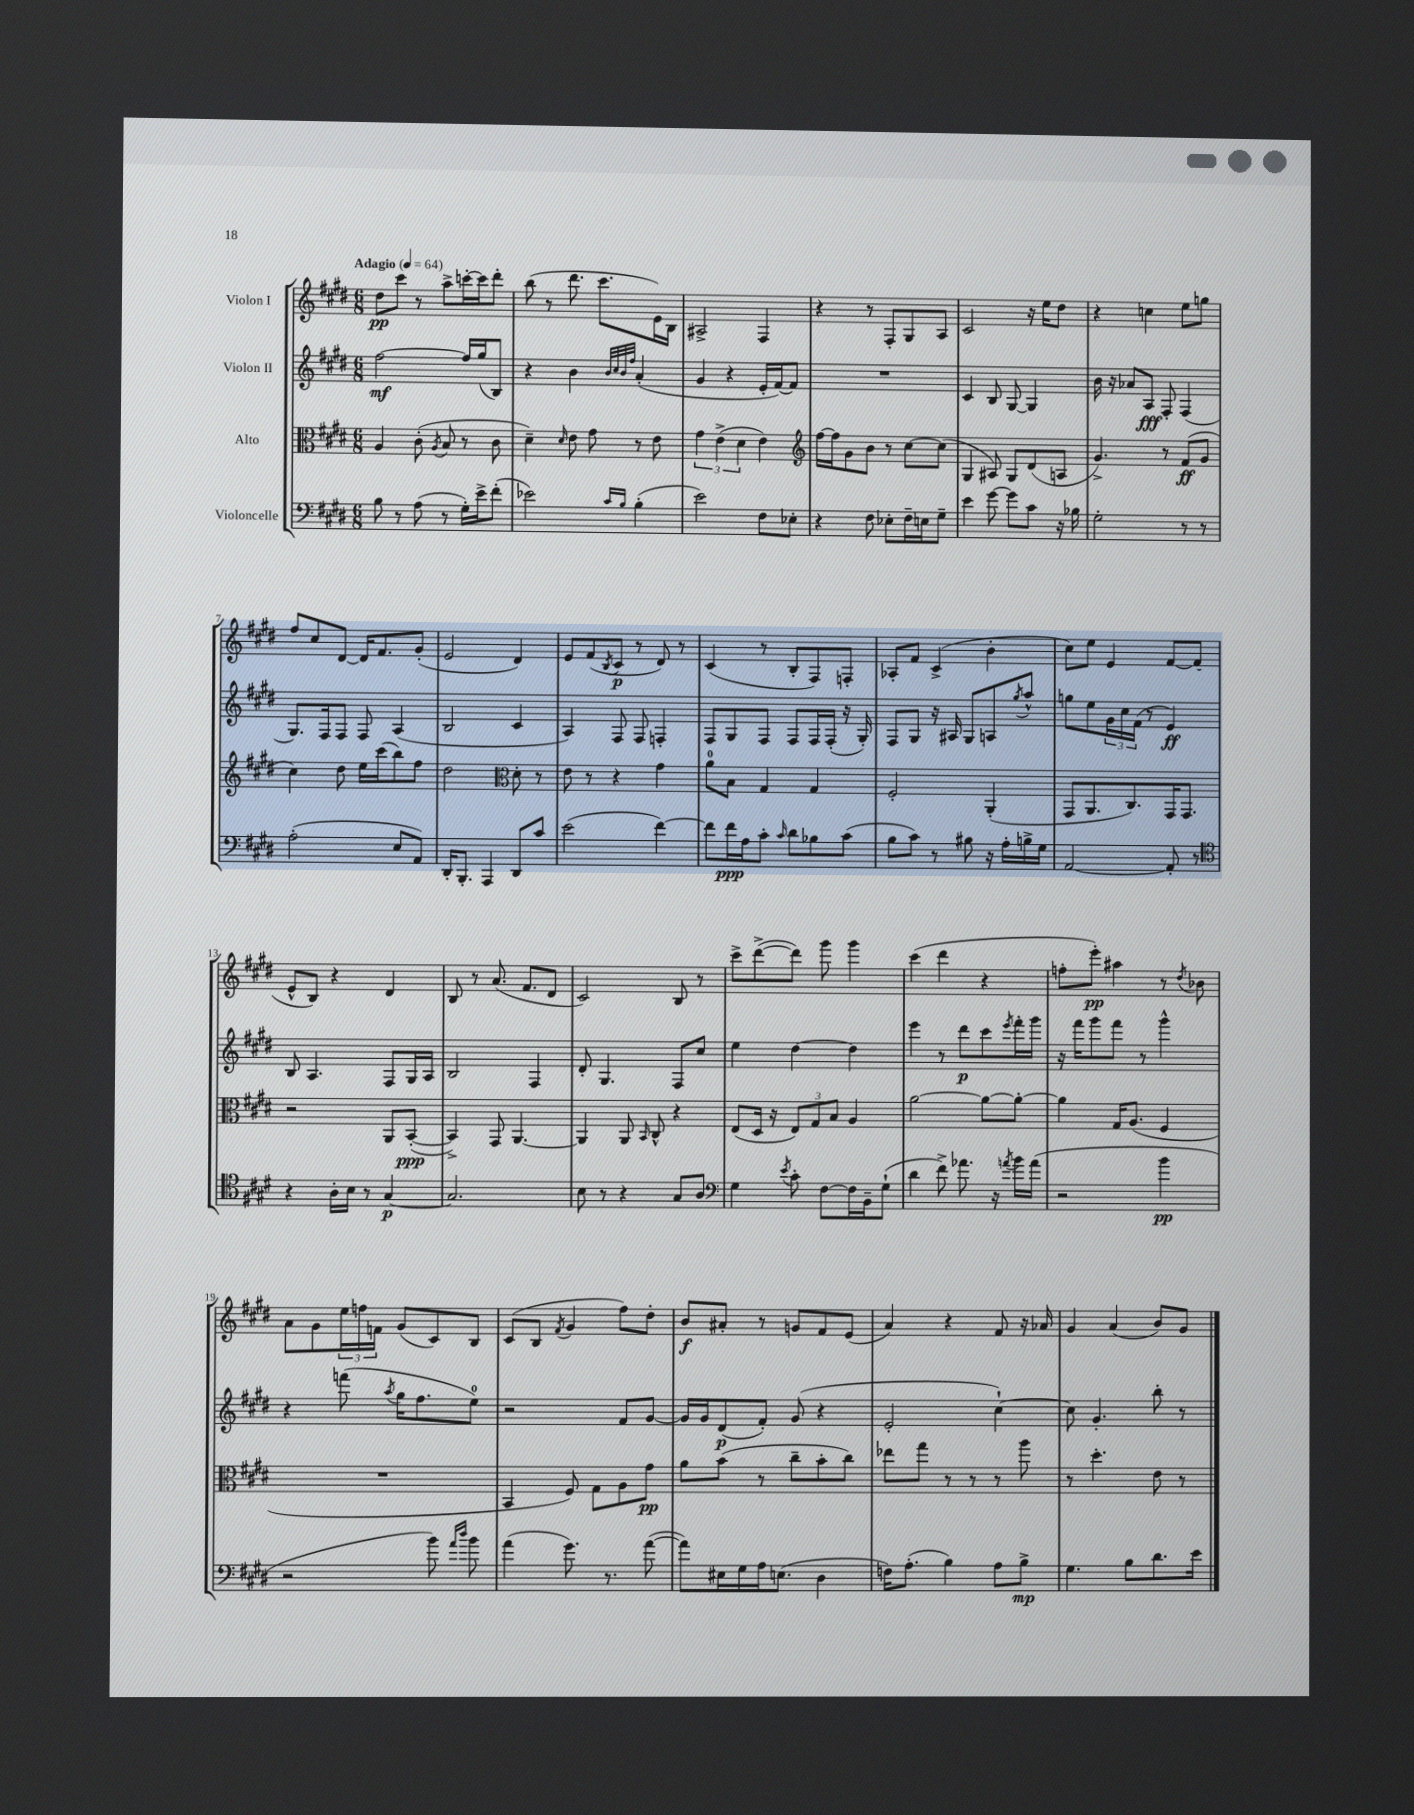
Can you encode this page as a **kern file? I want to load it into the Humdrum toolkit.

**kern	**dynam	**kern	**dynam	**kern	**dynam	**kern	**dynam
*part4	*part4	*part3	*part3	*part2	*part2	*part1	*part1
*staff4	*staff4	*staff3	*staff3	*staff2	*staff2	*staff1	*staff1
*I"Violoncelle	*	*I"Alto	*	*I"Violon II	*	*I"Violon I	*
*clefF4	*	*clefC3	*	*clefG2	*	*clefG2	*
*k[f#c#g#d#]	*	*k[f#c#g#d#]	*	*k[f#c#g#d#]	*	*k[f#c#g#d#]	*
*M6/8	*	*M6/8	*	*M6/8	*	*M6/8	*
*MM64	*	*MM64	*	*MM64	*	*MM64	*
=1	=1	=1	=1	=1	=1	=1	=1
!	!	!	!	!	!	!LO:TX:a:B:t=Adagio	!
8B\	.	4A/	.	[2ff#\	mf	8dd#\L	pp
8r	.	.	.	.	.	8ccc#\J	.
(8A\	.	(8c#'\	.	.	.	8r	.
.	.	8qA/	.	.	.	.	.
8r	.	8B/	.	.	.	8aa^\L	.
16G#'\LL)	.	8r	.	16ff#/LL]	.	[16cccn'\L	.
16e^\J	.	.	.	(16gg#/J	.	16ccc\J]	.
(8f#'\J	.	8c#\	.	8B/J)	.	8ddd#'\J	.
=2	=2	=2	=2	=2	=2	=2	=2
2e-X\)	.	4d#~\)	.	4r	.	(8bb\	.
.	.	.	.	.	.	8r	.
.	.	16qqd#/	.	.	.	.	.
.	.	8e\	.	4b\	.	8.ddd#\	.
.	.	8g#\	.	.	.	.	.
.	.	.	.	.	.	8.ccc#\L	.
.	.	.	.	32qqb/LLL	.	.	.
.	.	.	.	32qqcc#/	.	.	.
16qqc#/LL	.	.	.	32qqb/	.	.	.
16qqB/JJ	.	.	.	32qqff#/JJJ	.	.	.
(4B'\	.	8r	.	(4a'/	.	.	.
.	.	8e\	.	.	.	16e\L)	.
.	.	.	.	.	.	16B\JJ	.
=3	=3	=3	=3	=3	=3	=3	=3
2e\)	.	6g#\	.	4g#/	.	2A#X^/	.
.	.	(6e^\	.	.	.	.	.
.	.	.	.	4r	.	.	.
.	.	6d#\	.	.	.	.	.
8F#\L	.	4e\)	.	16e'/LL	.	4F#/	.
.	.	.	.	[16f#/J)	.	.	.
8E-X'\J	.	.	.	8f#/J]	.	.	.
=4	=4	=4	=4	=4	=4	=4	=4
*	*	*clefG2	*	*	*	*	*
4r	.	[16ff#\LL	.	2.r	.	4r	.
.	.	16ff#\J]	.	.	.	.	.
.	.	8g#\	.	.	.	.	.
8F#\	.	8b\J	.	.	.	8r	.
8E-X'\L	.	8r	.	.	.	8F#'/L	.
16F#~\L	.	[8cc#\L	.	.	.	8G#/	.
16En\J	.	.	.	.	.	.	.
8G#~\J	.	(8cc#\J]	.	.	.	8A/J	.
=5	=5	=5	=5	=5	=5	=5	=5
4e\	.	4G#/	.	4c#/	.	2c#/	.
[8g#\	.	8A#X/)	.	8B/	.	.	.
8g#\L]	.	8G#/L	.	[8G#/	.	.	.
8c#\J	.	(8d#/	.	4G#/]	.	16r	.
.	.	.	.	.	.	16ee\KL	.
16r	.	8An/J	.	.	.	8dd#\J	.
16B-X\	.	.	.	.	.	.	.
=6	=6	=6	=6	=6	=6	=6	=6
2G#'\	.	4.g#^/)	.	16b\	.	4r	.
.	.	.	.	16r	.	.	.
.	.	.	.	8a-X/L	.	.	.
.	.	.	.	8A/J	fff	4ccn\	.
.	.	8r	.	8F#'/	.	.	.
8r	.	(8f#/L	ff	(4F#/	.	8ee\L	.
8r	.	8g#/J	.	.	.	8ggn\J	.
!!LO:LB:g=z
=7	=7	=7	=7	=7	=7	=7	=7
(2A'\	.	4cc#\)	.	8.G#/L)	.	8ff#/L	.
.	.	.	.	.	.	8cc#/	.
.	.	.	.	16F#/k	.	.	.
.	.	8dd#\	.	8F#/J	.	[8d#/J	.
.	.	16ee\LL	.	8F#/	.	16d#/KL]	.
.	.	(16ccc#\J	.	.	.	8.f#/	.
8E/L	.	8bb\)	.	(4A/	.	.	.
8AA/J)	.	8ff#\J	.	.	.	(8g#'/J	.
=8	=8	=8	=8	=8	=8	=8	=8
16DD#'/KL	.	2dd#\	.	2B/	.	2e/	.
8.BBB'/J	.	.	.	.	.	.	.
4AAA/	.	.	.	.	.	.	.
*	*	*clefC3	*	*	*	*	*
8DD#/L	.	8d#'\	.	4c#/	.	4d#/)	.
8c#/J	.	8r	.	.	.	.	.
=9	=9	=9	=9	=9	=9	=9	=9
(2e\	.	8e\	.	4A/)	.	8e/L	.
.	.	8r	.	.	.	(8f#/	.
.	.	.	.	.	.	8qB/	.
.	.	4r	.	8F#/	.	8c#/J	p
.	.	.	.	8F#/	.	8r	.
[4f#\)	.	4g#\	.	4Fn'/	.	8d#/)	.
.	.	.	.	.	.	8r	.
=10	=10	=10	=10	=10	=10	=10	=10
8f#\L]	.	8a\L	.	8F#/L	.	(4c#/	.
16f#\L	ppp	8B\J	.	8G#/	.	.	.
16A\J	.	.	.	.	.	.	.
8c#'\J	.	4G#/	.	8F#/J	.	8r	.
16qqc#/	.	.	.	.	.	.	.
8d#\L	.	.	.	8F#/L	.	8B'/L	.
8B-X\	.	4G#/	.	16F#/L	.	8F#/)	.
.	.	.	.	(16F#'/JJ	.	.	.
(8c#\J	.	.	.	16r	.	8Fn'/J	.
.	.	.	.	16G#'/)	.	.	.
=11	=11	=11	=11	=11	=11	=11	=11
8B\L	.	2F#'/	.	8F#/L	.	8A-X'/L	.
8c#\J)	.	.	.	8G#/J	.	8f#/J	.
8r	.	.	.	16r	.	(4c#^/	.
.	.	.	.	16A#X/	.	.	.
8B#X\	.	.	.	8G#/L	.	.	.
16r	.	(4AA'/	.	8An/	.	4b'\	.
16A'\LL	.	.	.	.	.	.	.
.	.	.	.	8qgg#/	.	.	.
16Bn^\	.	.	.	8aa^^/J	.	.	.
16G#\JJ	.	.	.	.	.	.	.
=12	=12	=12	=12	=12	=12	=12	=12
[2AA/	.	8GG#/L	.	8ggn\L	.	8cc#\L)	.
.	.	8.AA/	.	8ee\	.	8ee\J	.
.	.	.	.	24g#\L	.	4e/	.
.	.	.	.	24cc#\	.	.	.
.	.	8.C#/)	.	.	.	.	.
.	.	.	.	(24f#\JJ	.	.	.
.	.	.	.	8r	.	.	.
8AA'/]	.	16GG#/K	.	4e/)	ff	[8f#/L	.
.	.	8.GG#/J	.	.	.	.	.
8r	.	.	.	.	.	(8f#/J]	.
!!LO:LB:g=z
=13	=13	=13	=13	=13	=13	=13	=13
*clefC4	*	*	*	*	*	*	*
4r	.	2r	.	8B/	.	8e^^/L	.
.	.	.	.	4.A/	.	8B/J)	.
16A'\LL	.	.	.	.	.	4r	.
16B\JJ	.	.	.	.	.	.	.
8r	.	.	.	.	.	.	.
[4G#/	p	8AA/L	.	8F#/L	.	4d#/	.
.	.	([8BB'/J	ppp	16G#/L	.	.	.
.	.	.	.	16A/JJ	.	.	.
=14	=14	=14	=14	=14	=14	=14	=14
2.G#/]	.	4BB^/])	.	2B/	.	8B/	.
.	.	.	.	.	.	8r	.
.	.	8GG#/	.	.	.	(8.a/	.
.	.	[4.AA/	.	.	.	.	.
.	.	.	.	.	.	8.f#/L	.
.	.	.	.	4F#/	.	.	.
.	.	.	.	.	.	8d#/J	.
=15	=15	=15	=15	=15	=15	=15	=15
8B\	.	4AA/]	.	8d#'/	.	2c#/)	.
8r	.	.	.	4.G#/	.	.	.
4r	.	8AA/	.	.	.	.	.
.	.	16qqBB/	.	.	.	.	.
.	.	8C#^^/	.	.	.	.	.
8G#/L	.	4r	.	8F#/L	.	8B/	.
8A/J	.	.	.	8cc#/J	.	8r	.
=16	=16	=16	=16	=16	=16	=16	=16
*clefF4	*	*	*	*	*	*	*
4G#\	.	(8E/L	.	4ee\	.	8ccc#^\L	.
.	.	16D#/Jk	.	.	.	([8ddd#^\	.
.	.	16r	.	.	.	.	.
8qe/	.	.	.	.	.	.	.
8c#'\	.	12E/L)	.	[4dd#\	.	8ddd#\J])	.
.	.	12G#/	.	.	.	.	.
[8F#\L	.	.	.	.	.	8ggg#\	.
.	.	12B/J	.	.	.	.	.
16F#\L]	.	4A/	.	4dd#\]	.	4ggg#\	.
16BB~\J	.	.	.	.	.	.	.
(8G#`\J	.	.	.	.	.	.	.
=17	=17	=17	=17	=17	=17	=17	=17
4d#\	.	[2a\	.	4eee\	.	(4ccc#\	.
8f#^\)	.	.	.	8r	.	4ddd#\	.
8.a-X\	.	.	.	8ddd#\L	p	.	.
.	.	8a\L_	.	8ccc#\	.	4r	.
16r	.	.	.	.	.	.	.
8qan/	.	.	.	8qeee/	.	.	.
16b\LL	.	8a'\J_	.	16fff#'\L	.	.	.
(16a\JJ	.	.	.	16ggg#\JJ	.	.	.
=18	=18	=18	=18	=18	=18	=18	=18
2r	.	4a\]	.	16r	.	8ffn'\L	.
.	.	.	.	16fff#\KL	.	.	.
.	.	.	.	8ggg#\	.	8eee'\J)	pp
.	.	16G#/KL	.	8fff#\J	.	4aa#X\	.
.	.	(8.A/J	.	.	.	.	.
.	.	.	.	8r	.	.	.
4b\	pp	4F#/	.	4ggg#^^\	.	8r	.
.	.	.	.	.	.	8qdd#/	.
.	.	.	.	.	.	8b-X\	.
!!LO:LB:g=z
=19	=19	=19	=19	=19	=19	=19	=19
2r	.	2.r	.	4r	.	8a\L	.
.	.	.	.	.	.	8g#\	.
.	.	.	.	(8fffn\	.	24ee\L	.
.	.	.	.	.	.	24ffn\	.
.	.	.	.	.	.	24fn\JJ	.
.	.	.	.	8qaa/	.	.	.
.	.	.	.	16gg#\KL	.	(8g#/L	.
.	.	.	.	8.ff#\	.	.	.
8b\)	.	.	.	.	.	8c#/)	.
16qqa/LL	.	.	.	.	.	.	.
16qqdd#/JJ	.	.	.	.	.	.	.
8b\	.	.	.	8ee\J)	.	8B/J	.
=20	=20	=20	=20	=20	=20	=20	=20
(4a\	.	4BB/	.	2r	.	(8c#/L	.
.	.	.	.	.	.	8B/J	.
.	.	.	.	.	.	8qf#/	.
8.g#\)	.	8F#/)	.	.	.	4g#/	.
.	.	8G#\L	.	.	.	.	.
8.r	.	.	.	.	.	.	.
.	.	8A\	.	8f#/L	.	8ff#\L)	.
([8a\	.	8g#\J	pp	[8g#/J	.	8dd#'\J	.
=21	=21	=21	=21	=21	=21	=21	=21
8a\L])	.	8a\L	.	16g#/LL]	.	8b/L	f
.	.	.	.	16g#/J	.	.	.
16E#X\L	.	(8b\J	.	(8d#/	p	8a#X'/J	.
16G#\	.	.	.	.	.	.	.
16A\J	.	8r	.	8f#'/J)	.	8r	.
(8.En\J	.	.	.	.	.	.	.
.	.	8cc#~\L	.	(8g#/	.	8gn/L	.
4D#\	.	8b'\	.	4r	.	8f#/	.
.	.	8cc#\J)	.	.	.	(8e/J	.
=22	=22	=22	=22	=22	=22	=22	=22
16Fn\KL)	.	8ee-X\L	.	2e'/	.	4a/)	.
(8.A'\J	.	.	.	.	.	.	.
.	.	8gg#\J	.	.	.	.	.
4B\)	.	8r	.	.	.	4r	.
.	.	8r	.	.	.	.	.
8A\L	.	8r	.	[4cc#`\)	.	8f#/	.
8B^\J	mp	8aa\	.	.	.	16r	.
.	.	.	.	.	.	16a-X/	.
=23	=23	=23	=23	=23	=23	=23	=23
4.G#\	.	8r	.	8cc#\]	.	4g#/	.
.	.	4.dd#'\	.	4.g#'/	.	.	.
.	.	.	.	.	.	(4a/	.
8B\L	.	.	.	.	.	.	.
8.d#\	.	8e\	.	8bb'\	.	8b/L)	.
.	.	8r	.	8r	.	8g#/J	.
16e\Jk	.	.	.	.	.	.	.
==	==	==	==	==	==	==	==
*-	*-	*-	*-	*-	*-	*-	*-
